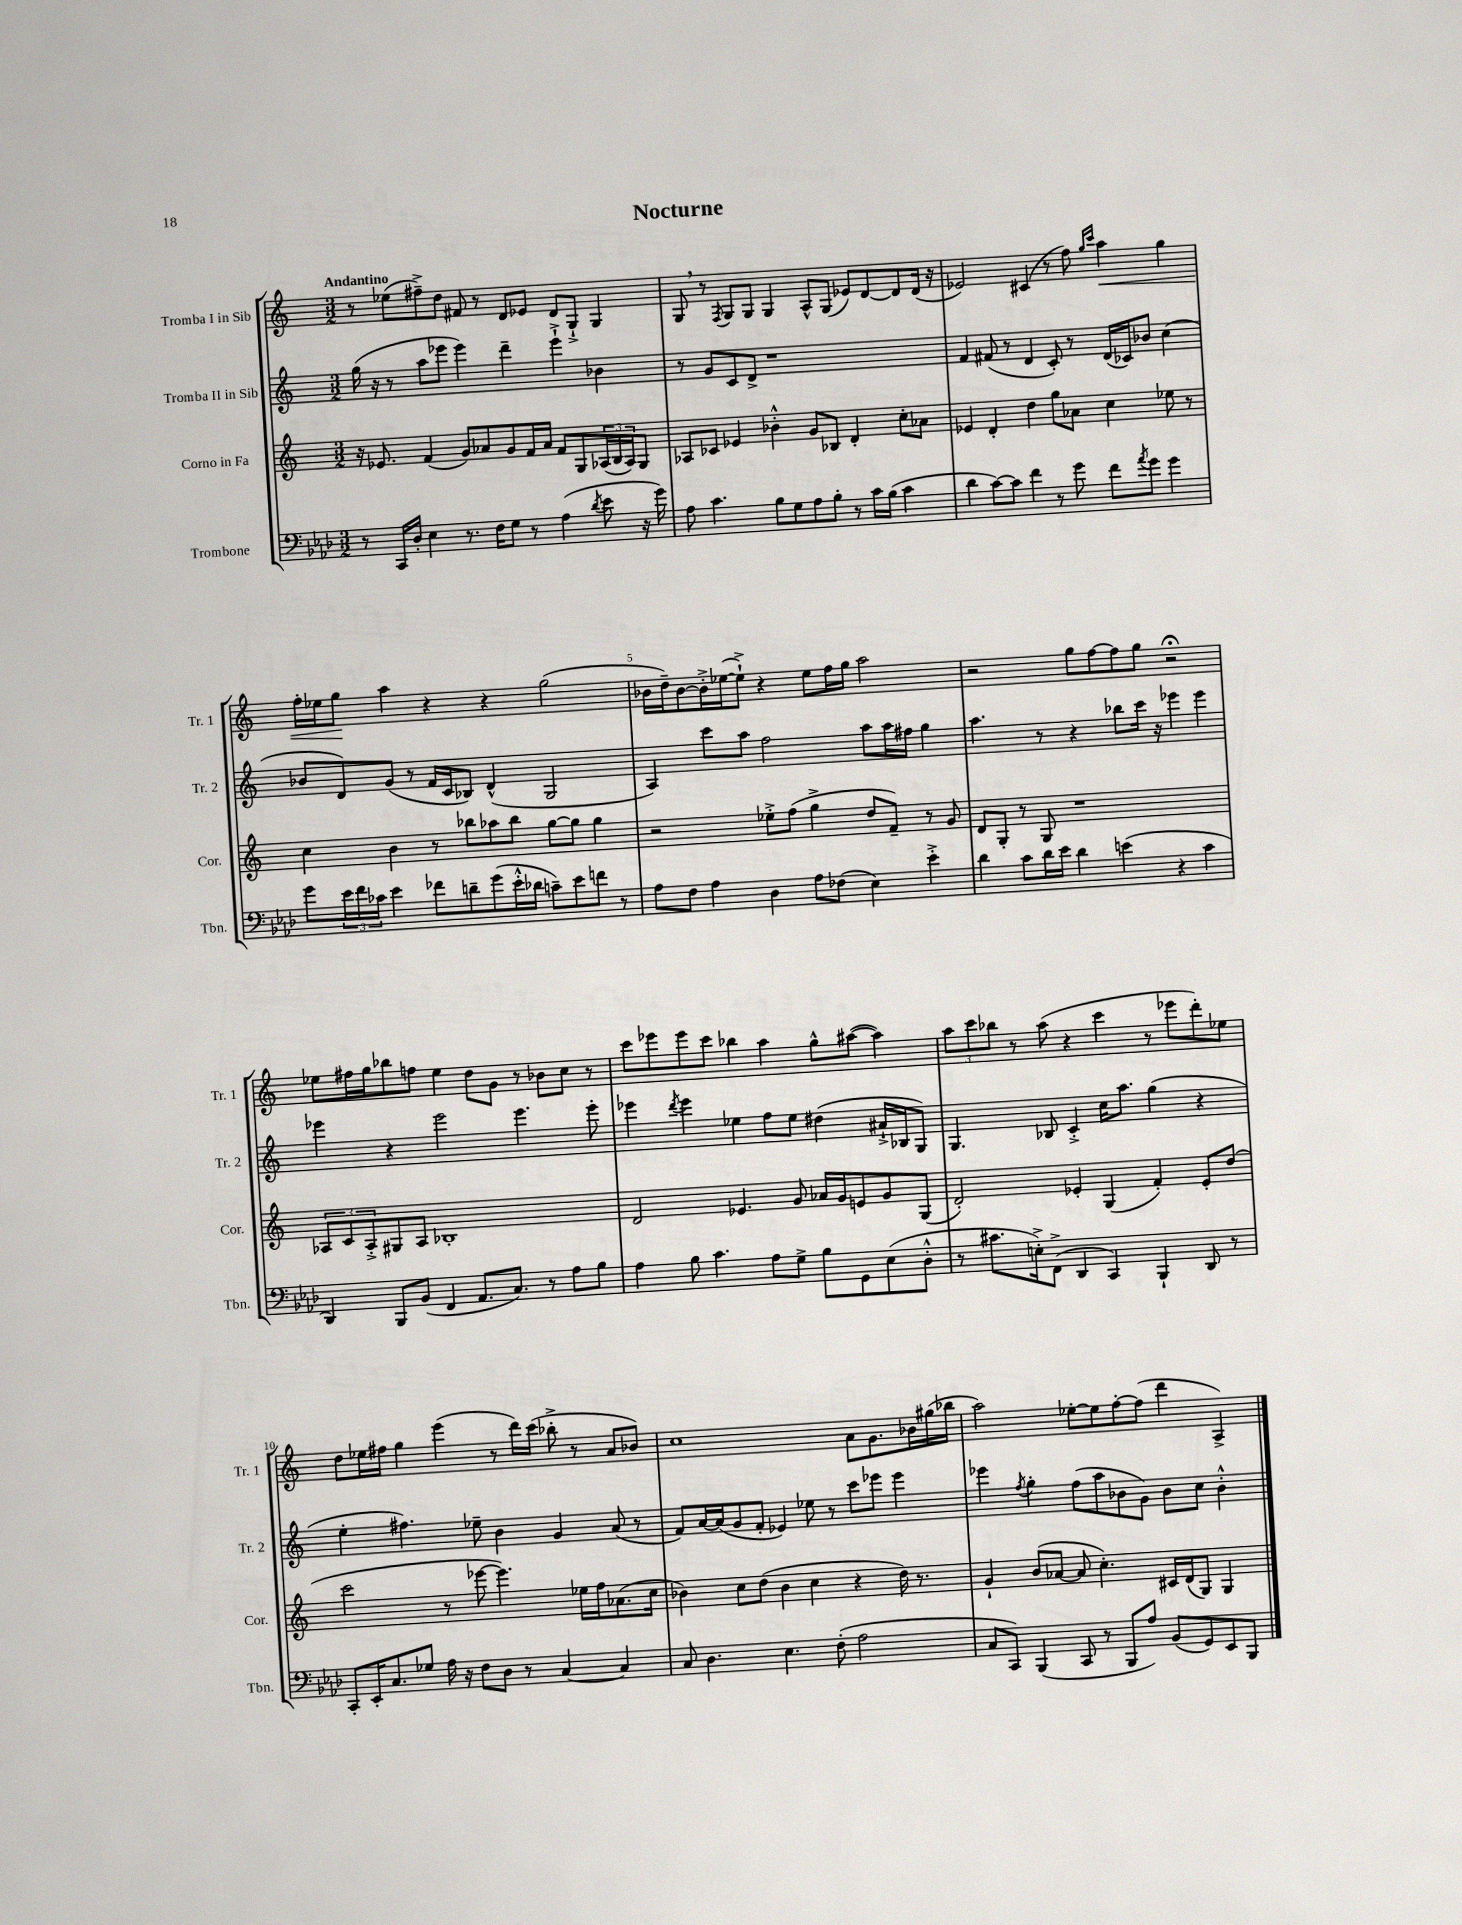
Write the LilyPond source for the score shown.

\header { title = "Nocturne" }
<<
\new StaffGroup <<
\new Staff = "s0" \with { instrumentName = "Tromba I in Sib" shortInstrumentName = "Tr. 1" } {
    \clef treble \key c \major \numericTimeSignature \time 3/2 \tempo "Andantino"
    r8 ees''8( fis''8--->) d''8 fis'8 r8 d'8 ees'8 d'8 g8-!-> g4 |
    g8 \breathe r8 \acciaccatura { f8 } g8 g8 g4 a8-^ g8( ees'8) d'8~ d'8 d'16( r16 |
    ees'2) cis'4( r8 f''8) \grace { g''16 c'''16 } a''4\< g''4 |
    f''16-. ees''16 g''8\! a''4 r4 r4 g''2( |
    bes'16 d''16--) bes'8~ bes'16-.-> ees''16~( ees''8-!->) r4 ees''8 f''16 g''16 a''2 |
    r2 g''8 f''8~ f''8 g''8 r2\fermata |
    ees''8 fis''16 g''16 bes''8 f''8 ees''4 d''8 g'8 r8 bes'8 c''8 r8 |
    c'''8 ees'''8 ees'''8 c'''8 bes''4 a''4 g''8-^ ais''8~( ais''4) |
    \tuplet 3/2 { a''8 c'''8 bes''8 } r8 a''8( r4 c'''4 r8 ees'''8 d'''8-.) ees''8 |
    d''8 ees''16 fis''16 g''4 e'''4( r8 d'''16) c'''16( bes''8-.-> r8 a'8 bes'8) |
    c''1 a'8 g'8. bes'16 gis''16( bes''16 |
    a''2) ees''8~-. ees''8 f''8~-. f''8( d'''4 a4->) \bar "|." |
}
\new Staff = "s1" \with { instrumentName = "Tromba II in Sib" shortInstrumentName = "Tr. 2" } {
    \clef treble \key c \major \numericTimeSignature \time 3/2
    g''16( r16 r8 a''8 ees'''8 ees'''4) d'''4-- ees'''4-!-> bes'4 |
    r8 g'8 c'8 d'8-> r1 |
    f'4 fis'8( r8 d'4 c'8-.) r8 d'16( ces'16) bes'8 c''4( |
    bes'8 d'8) g'8( r8 f'16 c'16 bes8) d'4-^( g2 |
    a4) c'''8 a''8 f''2 a''8 a''16 fis''16 g''4 |
    a''4. r8 r4 bes''8 c'''16 r16 ees'''4 ees'''4 |
    ees'''4 r4 ees'''2 ees'''4. ees'''8-. |
    ees'''4 \acciaccatura { d'''8 } ees'''4 ees''4 f''8 ees''8 dis''4( ais'16-!-> bes16 g8) |
    g4. bes8 c'4-.-> c''16 a''8. g''4( r4 |
    e''4-. fis''4.) ees''8-- b'4 g'4 a'8( r8 |
    f'8) a'16~ a'16( g'8 f'8-. ees'4) ees''8 r8 c'''8 ees'''8 ees'''4 |
    ees'''4 \acciaccatura { f''8 } g''4-. f''8( a''8 bes'8 g'8) bes'8 c''8 bes'4-.-^ \bar "|." |
}
\new Staff = "s2" \with { instrumentName = "Corno in Fa" shortInstrumentName = "Cor." } {
    \clef treble \key c \major \numericTimeSignature \time 3/2
    r16 ees'8. f'4( g'8) aes'8 g'8 f'16 aes'16 f'8 g8 \tuplet 3/2 { aes16( b16 aes16) } g8 |
    aes8 ces'8 ees'4 bes'4-.-^ g'8 bes8 d'4-. c''8-. aes'8 |
    ees'4 d'4-. d''4 g''8 aes'8 c''4 ees''8 r8 |
    c''4 b'4 r8 bes''8 aes''8 bes''8 g''8~ g''8 g''4 |
    r2 ees''8-.-> f''8( g''4-> d''8 f'8--) r8 g'8 |
    d'8 g8-. r8 g8 r1 |
    \tuplet 3/2 { aes8 c'8 aes8-.-> } gis8 aes8 bes1-. |
    d'2 ees'4. g'8 aes'16 g'16 e'8 g'8 g8( |
    d'2-.) ees'4-. g4( f'4-.) ees'8-. d''8( |
    c'''2 r8 ees'''8~ ees'''4.) ees''16 f''16 aes'8.( c''16 |
    bes'4) c''8 d''8( bes'4 c''4 r4 d''16) r8. |
    g'4-! b'8( aes'8~ aes'8 c''4.-.) cis'16 d'16( g8) g4 \bar "|." |
}
\new Staff = "s3" \with { instrumentName = "Trombone" shortInstrumentName = "Tbn." } {
    \clef bass \key aes \major \numericTimeSignature \time 3/2
    r8 c,16 des16-. ees4 r8. f16 g8 r8 aes4( \acciaccatura { des'8 } ees'8 r16 g'16) |
    aes8 c'4. bes8 g8 aes8 bes8-. r8 c'16 bes16( c'4 |
    des'4 c'8~) c'8 f'4 r8 g'8 f'8 \acciaccatura { aes'8 } g'8 g'4 |
    g'8 \tuplet 3/2 { ees'16 f'16 ces'16 } ees'4 fes'8 d'8-- g'8( ees'16-.-^ des'16 c'8--) ees'8 f'8 r8 |
    aes8 f8 aes4 des4 aes8 fes8( ees4) ees'4-.-> |
    des'4 c'8 des'16 ees'16 des'4 e'4( r4 c'4 |
    des,4) bes,,8 bes,8( f,4 aes,8. c8.) r8 aes8 bes8 |
    aes4 bes8 c'4. aes8 g8-> bes8 g,8 ees8( des8-.-^ |
    r8 cis'8. e16-.->) f,8->( des,4 c,4) bes,,4-! des,8 r8 |
    c,8-. ees,16-. c8. ges8 aes16 r16 f8 des8 r8 c4~ c4 |
    c8 des4. ees4. f8-.( aes2 |
    c8 c,8) bes,,4( c,8 r8 bes,,8 aes8) bes,8( g,8) ees,8 bes,,8 \bar "|." |
}
>>
>>
\layout { \context { \Score \override BarNumber.break-visibility = ##(#f #t #t) barNumberVisibility = #(every-nth-bar-number-visible 5) } }
